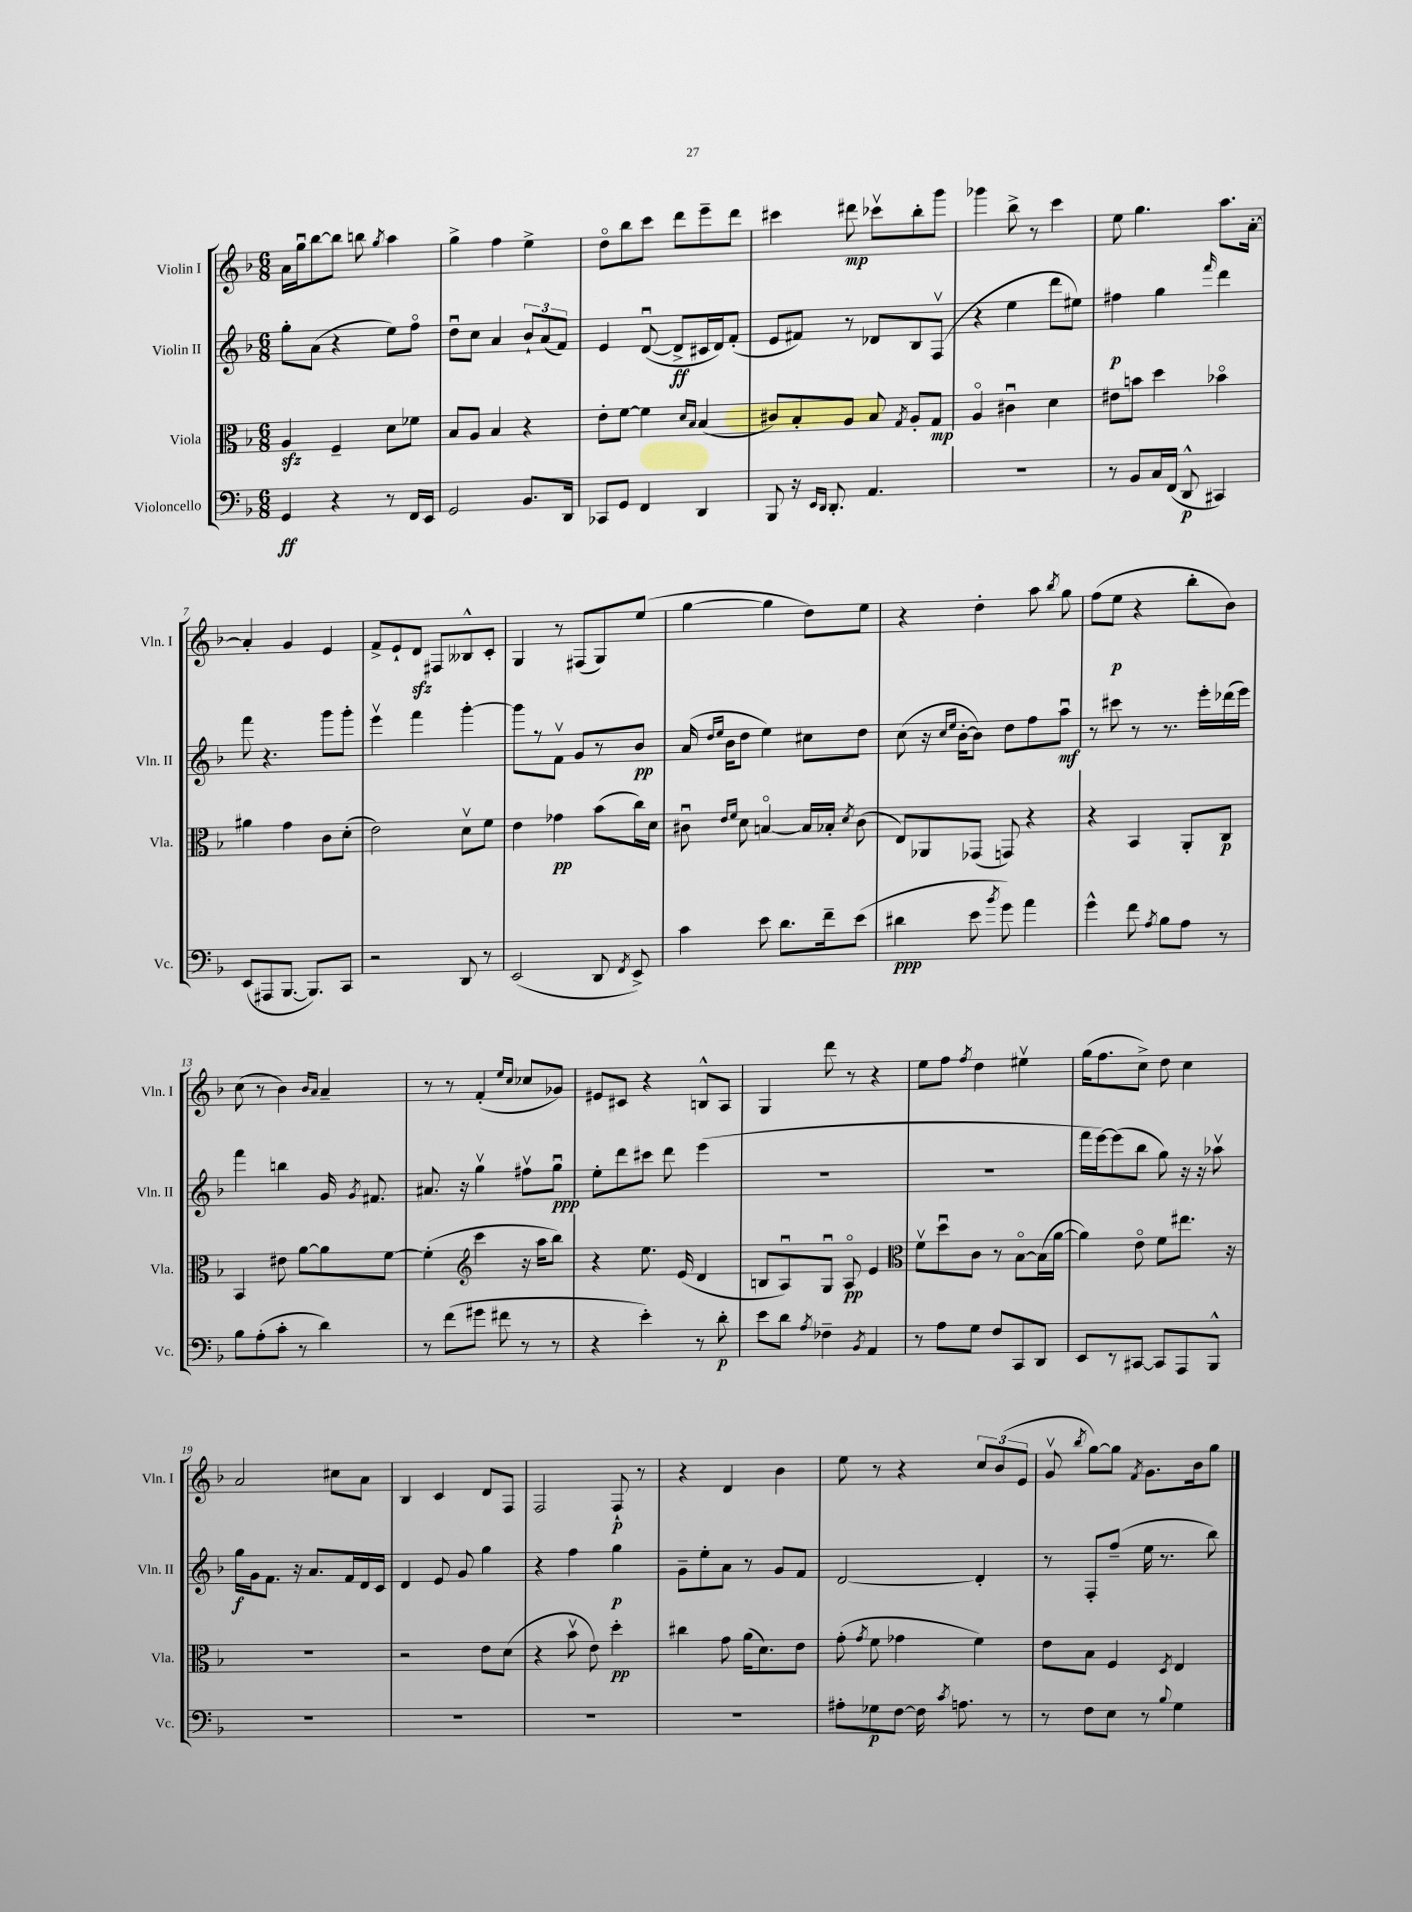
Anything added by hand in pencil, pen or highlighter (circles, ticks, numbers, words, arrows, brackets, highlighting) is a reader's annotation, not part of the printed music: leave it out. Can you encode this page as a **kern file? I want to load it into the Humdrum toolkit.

**kern	**kern	**kern	**kern
*staff4	*staff3	*staff2	*staff1
*clefF4	*clefC3	*clefG2	*clefG2
*k[b-]	*k[b-]	*k[b-]	*k[b-]
*M6/8	*M6/8	*M6/8	*M6/8
4GG	4A	8gg'	16a
.	.	.	16ggu
.	.	(8a	[8bb-
4r	4F~	4r	8bb-]
.	.	.	8bb
.	.	.	8qgg
8r	8d	8ee)	4aa
16FF	8f-	8ffo	.
16EE	.	.	.
=	=	=	=
2GG	8B-	8ddu	4gg^
.	8A	8cc	.
.	4B-	4a	4ff
8.BB-	4r	12b-`	4ee^
.	.	(12a	.
.	.	12f)	.
16DD	.	.	.
=	=	=	=
8CC-	8e'	4e	8ddo
8GG	[8f	.	8bb-
4FF	4f]	([8du	8ccc
.	.	8d^]	8ddd
.	16qqd	.	.
.	16qqB-	.	.
4DD	(4B-	16c#	8eee~
.	.	16d)	.
.	.	(8f'	8ddd
=	=	=	=
8BBB-	8c#)	8e	4ccc#
16r	8B-'	8f#)	.
16qqEE	.	.	.
16qqDD	.	.	.
8.DD'	.	.	.
.	8A	8r	8ddd#
4.AA	8B-	8d-	8ccc-v
.	8qG	.	.
.	8A'	8B-	8bb-'
.	8G	(8Fv	8ggg
=	=	=	=
2.r	4Ao	4r	4ggg-
.	4c#u	4ee	8bb-^
.	.	.	8r
.	4d	8ddd	4ccc
.	.	8ee#)	.
=	=	=	=
8r	8e#	4ff#	8ee
8BB-	8b	.	4.gg
16C	4dd	4gg	.
(16FF	.	.	.
8DD^^	.	.	.
.	.	16qqfff	.
4CC#)	4b-o	4ddd	8.aa
.	.	.	[16a'
=	=	=	=
(8EE	4a#	8fff	4a']
8AAA#	.	4.r	.
[8.BBB-	4g	.	4g
8.BBB-])	.	.	.
.	8c	8ggg	4e
8CC	(8d'	8ggg'	.
=	=	=	=
2r	2e)	4eeev	8f^
.	.	.	8e`
.	.	4fff	8d
.	.	.	8F#
8DD	8dv	[4ggg'	8B--^^
8r	8f	.	8c'
=	=	=	=
(2EE	4e	8ggg]	4G
.	.	8r	.
.	4g-	8fv	8r
.	.	8g	(8F#
8DD	(8b-	8r	8G)
8qFF	.	.	.
8EE^)	16cc)	8b-	(8ee
.	16d	.	.
=	=	=	=
4c	8c#u	(16a	[4gg
.	.	16qqdd	.
.	.	16qqee	.
.	.	16b-	.
.	16qqe	.	.
.	16qqf	.	.
.	8d	8dd	.
8e	[4Bo	4ee)	4gg]
8.d	.	.	.
.	16B]	8cc#	8dd)
16f~	16B-'	.	.
.	8qd	.	.
(8e	(8c#	8dd	8ee
=	=	=	=
4d#	8E)	(8cc	4r
.	8AA-	16r	.
.	.	16qqcc	.
.	.	16qqee	.
.	.	[16b-'	.
8e	(8GG-	8b-])	4dd'
8qb-	.	.	.
8g)	8GG)	8dd	.
4a	4r	8ff	8aa
.	.	.	8qbb-
.	.	8aau	8gg
=	=	=	=
4g^^	4r	8r	(8ff
.	.	8ccc#	8ee
8f	4BB-	8r	4r
8qA	.	.	.
8B-	.	8.r	.
8A	8AA'	.	8bb-'
.	.	16eee'	.
8r	8C	(16ddd-	8b-)
.	.	16eee)	.
=	=	=	=
8B-	4BB-	4fff	(8cc
(8A'	.	.	8r
8c'	8e#	4bb	4b-)
8r	[8a	.	.
.	.	.	16qqb-
.	.	.	16qqa
4d)	8a]	16g	4a~
.	.	8qg	.
.	.	8.f#	.
.	[8f	.	.
=	=	=	=
8r	(4f']	8.a#	8r
(8f	.	.	8r
.	.	16r	.
*	*clefG2	*	*
8g#	4ccc	4ggv	(4f'
8f#	.	.	.
.	.	.	16qqee
.	.	.	16qqcc
8r	16r	8ff#v	8cc-
.	16aa	.	.
8r	8bb-)	8ggu	8g-)
=	=	=	=
4r	4r	8ee'	8e#
.	.	8ddd	8c#
4e')	8.ee	8ccc#	4r
.	.	8ddd	.
.	(16e	.	.
8r	4d	(4eee	8B^^
8d'	.	.	8A
=	=	=	=
8e	8B	2.r	4G
8d	8Au)	.	.
8qA	.	.	.
4F-~	8Gu	.	8ddd
.	8Ao	.	8r
8qBB-	.	.	.
4AA	4e	.	4r
=	=	=	=
*	*clefC3	*	*
8r	8fv	2.r	8ee
8A	8ddu	.	8ff
.	.	.	8qff
8G	8c	.	4dd
8F	8r	.	.
8CC	[8B-o	.	4ee#v
8DD	(16B-]	.	.
.	[16a	.	.
=	=	=	=
8EE	4a])	16fff	(16gg
.	.	[16eee)	8.ff
8r	.	(8eee]	.
[8CC#	8eo	8bb-	8cc^)
8CC#]	8f	8gg)	8dd
8AAA	8.ee#	16r	4cc
.	.	16r	.
8BBB-^^	.	8aa-v	.
.	16r	.	.
=	=	=	=
2.r	2.r	16gg	2a
.	.	16g	.
.	.	8.f	.
.	.	16r	.
.	.	8.a	.
.	.	.	8cc#
.	.	16f	.
.	.	16d	8a
.	.	16c	.
=	=	=	=
2.r	2r	4d	4B-
.	.	8e	4c
.	.	8g	.
.	8e	4gg	8d
.	(8d	.	8F
=	=	=	=
2.r	4r	4r	2F
.	8b-v	4ff	.
.	8e)	.	.
.	4dd'	4gg	8F`
.	.	.	8r
=	=	=	=
2.r	4cc#	8g~	4r
.	.	8ee'	.
.	8g	8a	4d
.	(16a	8r	.
.	8.d)	.	.
.	.	8g	4b-
.	8e	8f	.
=	=	=	=
8A#'	(8g'	[2d	8ee
.	8qg	.	.
8G-	8f	.	8r
[8F	4g-	.	4r
16F]	.	.	.
8qc	.	.	.
8.A	.	.	.
.	4f)	4d']	12cc
.	.	.	(12b-
8r	.	.	.
.	.	.	12e
=	=	=	=
8r	8e	8r	8gv
.	.	.	8qbb-
8F	8B-	8F'	[8gg)
8E	4F	(8ff~	8gg]
.	.	.	8qf
8r	.	16ee	8.g
.	.	8.r	.
8qqB-	8qD	.	.
4G	4E	.	.
.	.	.	16b-
.	.	8bb-)	8gg
==	==	==	==
*-	*-	*-	*-
